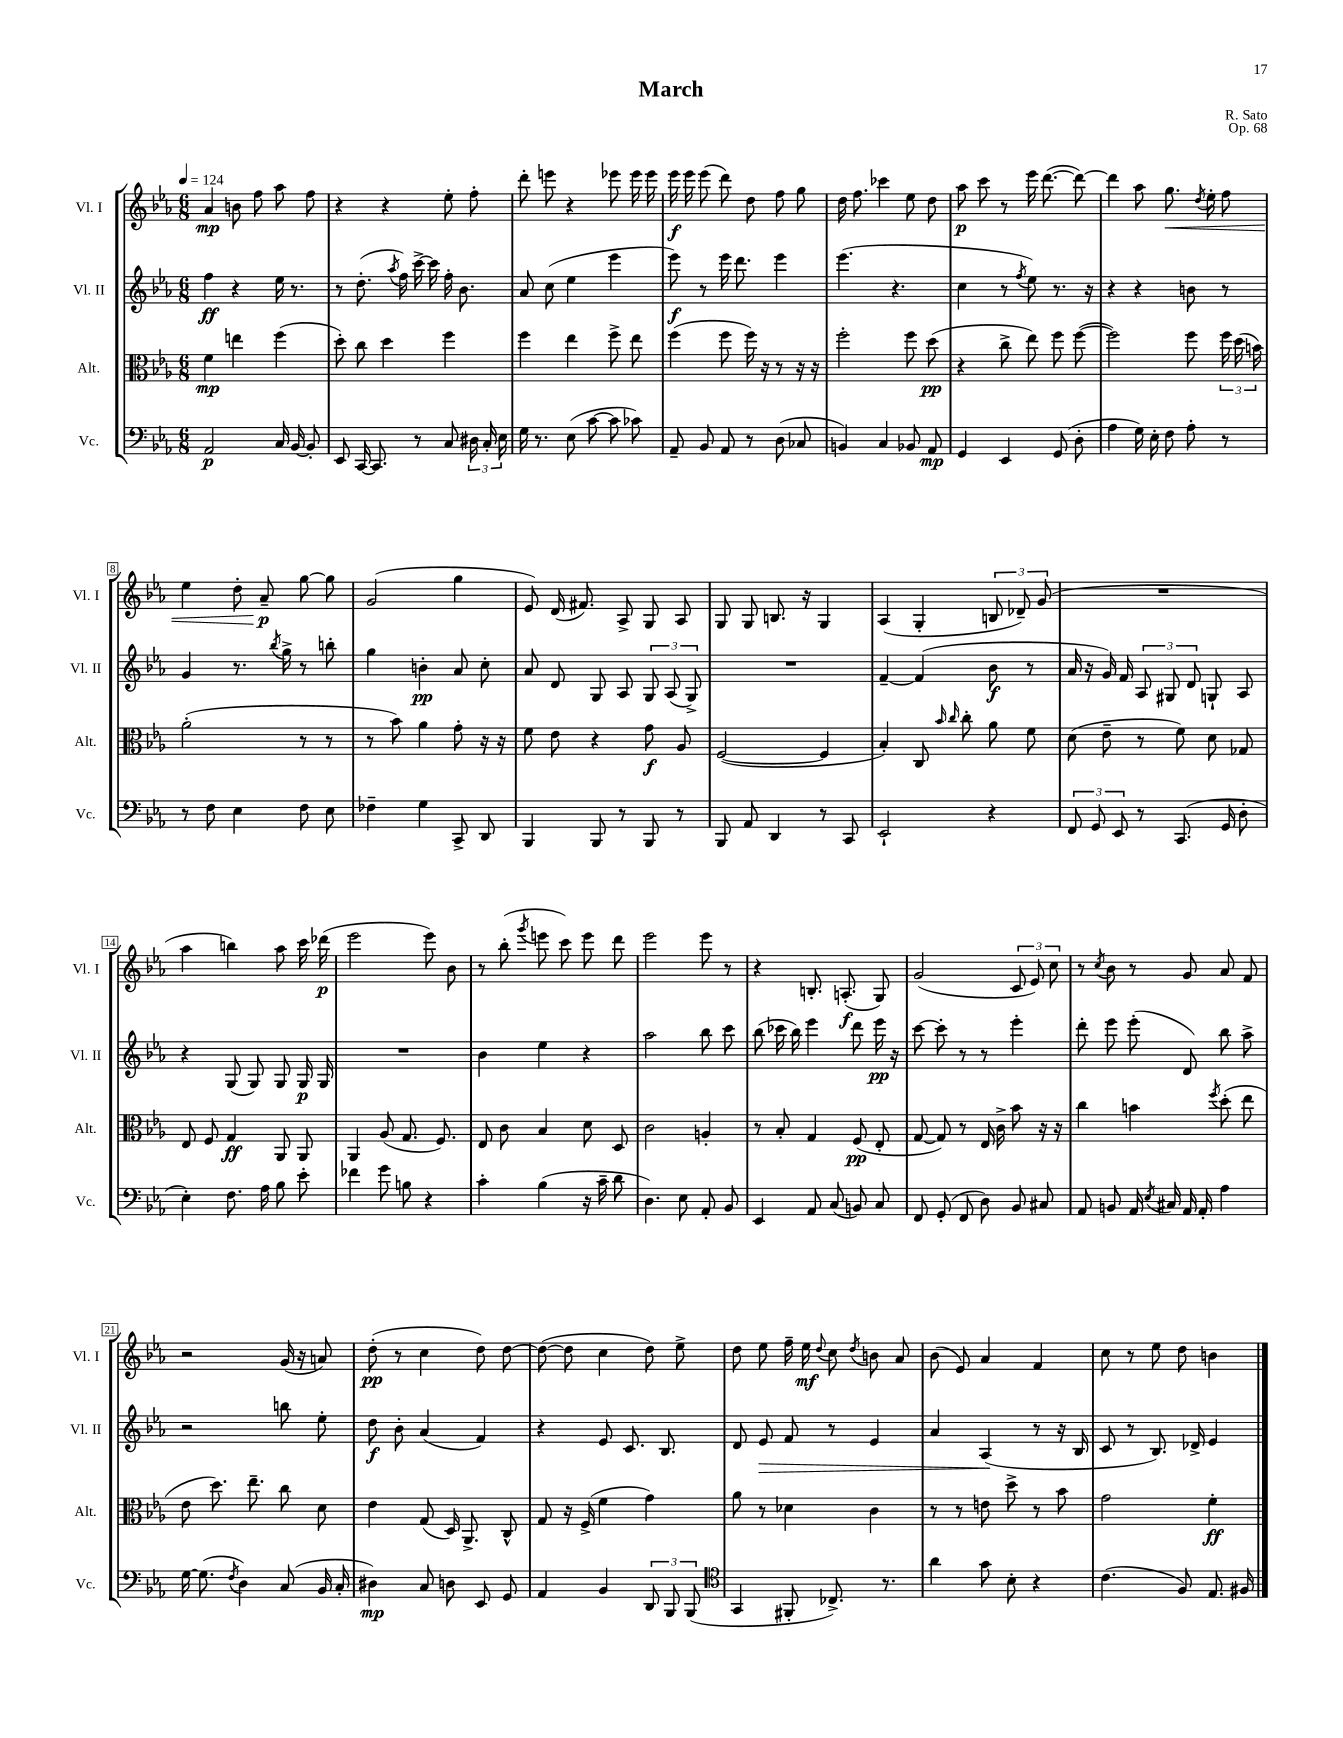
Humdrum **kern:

**kern	**dynam	**kern	**dynam	**kern	**dynam	**kern	**dynam
*part4	*part4	*part3	*part3	*part2	*part2	*part1	*part1
*staff4	*staff4	*staff3	*staff3	*staff2	*staff2	*staff1	*staff1
*I"Vc.	*	*I"Alt.	*	*I"Vl. II	*	*I"Vl. I	*
*I'Vc.	*	*I'Alt.	*	*I'Vl. II	*	*I'Vl. I	*
*clefF4	*	*clefC3	*	*clefG2	*	*clefG2	*
*k[b-e-a-]	*	*k[b-e-a-]	*	*k[b-e-a-]	*	*k[b-e-a-]	*
*M6/8	*	*M6/8	*	*M6/8	*	*M6/8	*
*MM124	*	*MM124	*	*MM124	*	*MM124	*
=1	=1	=1	=1	=1	=1	=1	=1
2AA-/	p	4f\	mp	4ff\	ff	4a-/	mp
.	.	4een\	.	4r	.	8bn\	.
.	.	.	.	.	.	8ff\	.
16C/	.	(4ff\	.	16ee-\	.	8aa-\	.
[16BB-/	.	.	.	8.r	.	.	.
8BB-'/]	.	.	.	.	.	8ff\	.
=2	=2	=2	=2	=2	=2	=2	=2
8EE-/	.	8dd'\)	.	8r	.	4r	.
[16CC/	.	8cc\	.	(8.dd'\	.	.	.
8.CC/]	.	.	.	.	.	.	.
.	.	4dd\	.	.	.	4r	.
.	.	.	.	8qaa-/	.	.	.
.	.	.	.	16ff\)	.	.	.
8r	.	.	.	[16ccc^\	.	.	.
.	.	.	.	16ccc\]	.	.	.
8C/	.	4ff\	.	16ff'\	.	8ee-'\	.
.	.	.	.	8.b-\	.	.	.
24D#X\	.	.	.	.	.	8ff'\	.
24C'/	.	.	.	.	.	.	.
24E-\	.	.	.	.	.	.	.
=3	=3	=3	=3	=3	=3	=3	=3
16G\	.	4ff\	.	8a-/	.	8ddd'\	.
8.r	.	.	.	.	.	.	.
.	.	.	.	(8cc\	.	8eeen\	.
(8E-\	.	4ee-\	.	4ee-\	.	4r	.
[8c\	.	.	.	.	.	.	.
8c\]	.	8ff^\	.	4eee-\	.	8eee-X\	.
8c-X\)	.	8ee-\	.	.	.	16eee-\	.
.	.	.	.	.	.	16eee-\	.
=4	=4	=4	=4	=4	=4	=4	=4
8AA-~/	.	(4ff\	.	8eee-\)	f	16eee-\	f
.	.	.	.	.	.	16eee-\	.
8BB-/	.	.	.	8r	.	(8eee-\	.
8AA-/	.	8ff\	.	16eee-\	.	8ddd\)	.
.	.	.	.	8.ddd\	.	.	.
8r	.	16ff\)	.	.	.	8dd\	.
.	.	16r	.	.	.	.	.
(8D\	.	8r	.	4eee-\	.	8ff\	.
8C-X/	.	16r	.	.	.	8gg\	.
.	.	16r	.	.	.	.	.
=5	=5	=5	=5	=5	=5	=5	=5
4BBn/)	.	2ff'\	.	(4.eee-\	.	16dd\	.
.	.	.	.	.	.	8.ff\	.
4C/	.	.	.	.	.	4ccc-X\	.
.	.	.	.	4.r	.	.	.
8BB-X/	.	8ff\	.	.	.	8ee-\	.
8AA-/	mp	(8dd\	pp	.	.	8dd\	.
=6	=6	=6	=6	=6	=6	=6	=6
4GG/	.	4r	.	4cc\	.	8aa-\	p
.	.	.	.	.	.	8ccc\	.
4EE-/	.	8cc^\	.	8r	.	8r	.
.	.	.	.	8qff/	.	.	.
.	.	8ee-\)	.	8ee-\)	.	16eee-\	.
.	.	.	.	.	.	([8.ddd\	.
(8GG/	.	8ff\	.	8.r	.	.	.
8D'\	.	([8ff\	.	.	.	8ddd\_)	.
.	.	.	.	16r	.	.	.
=7	=7	=7	=7	=7	=7	=7	=7
4A-\	.	2ff\])	.	4r	.	4ddd\]	.
16G\)	.	.	.	4r	.	8aa-\	.
16E-'\	.	.	.	.	.	.	.
!	!	!	!	!	!	!	!LO:HP:b
8F\	.	.	.	.	.	8.gg\	<
8A-'\	.	8ff\	.	8bn\	.	.	.
.	.	.	.	.	.	8qdd/	.
.	.	.	.	.	.	16ee-'\	.
8r	.	24ff\	.	8r	.	8ff\	.
.	.	(24dd\	.	.	.	.	.
.	.	24bn\)	.	.	.	.	.
!!LO:LB:g=z
=8	=8	=8	=8	=8	=8	=8	=8
8r	.	(2a-'\	.	4g/	.	4ee-\	.
8F\	.	.	.	.	.	.	.
4E-\	.	.	.	8.r	.	8dd'\	.
.	.	.	.	.	.	8a-~/	p
.	.	.	.	8qbb-/	.	.	.
.	.	.	.	16gg^\	.	.	.
8F\	.	8r	.	8r	.	[8gg\	[
8E-\	.	8r	.	8bbn'\	.	8gg\]	.
=9	=9	=9	=9	=9	=9	=9	=9
4F-X~\	.	8r	.	4gg\	.	(2g/	.
.	.	8b-\)	.	.	.	.	.
4G\	.	4a-\	.	4bn'\	pp	.	.
8CC^/	.	8g'\	.	8a-/	.	4gg\	.
8DD/	.	16r	.	8cc'\	.	.	.
.	.	16r	.	.	.	.	.
=10	=10	=10	=10	=10	=10	=10	=10
4BBB-/	.	8f\	.	8a-/	.	8e-/)	.
.	.	8e-\	.	8d/	.	(16d/	.
.	.	.	.	.	.	8.f#X/)	.
8BBB-/	.	4r	.	8G/	.	.	.
8r	.	.	.	8A-/	.	8A-^/	.
8BBB-/	.	8g\	f	12G/	.	8G/	.
.	.	.	.	(12A-/	.	.	.
8r	.	8A-/	.	.	.	8A-/	.
.	.	.	.	12G^/)	.	.	.
=11	=11	=11	=11	=11	=11	=11	=11
8BBB-/	.	([2F/	.	2.r	.	8G/	.
8AA-/	.	.	.	.	.	8G/	.
4DD/	.	.	.	.	.	8.Bn/	.
.	.	.	.	.	.	16r	.
8r	.	4F/]	.	.	.	4G/	.
8CC/	.	.	.	.	.	.	.
=12	=12	=12	=12	=12	=12	=12	=12
2EE-`/	.	4B-'/)	.	[4f~/	.	(4A-/	.
.	.	8C/	.	(4f/]	.	4G'/	.
.	.	16qqb-/	.	.	.	.	.
.	.	16qqcc/	.	.	.	.	.
.	.	8cc'\	.	.	.	.	.
4r	.	8a-\	.	8b-\	f	12Bn/	.
.	.	.	.	.	.	12d-X~/)	.
.	.	8f\	.	8r	.	.	.
.	.	.	.	.	.	(12g/	.
=13	=13	=13	=13	=13	=13	=13	=13
12FF/	.	(8d\	.	16a-/	.	2.r	.
.	.	.	.	16r	.	.	.
12GG/	.	.	.	.	.	.	.
.	.	8e-~\	.	16g/)	.	.	.
12EE-/	.	.	.	.	.	.	.
.	.	.	.	16f/	.	.	.
8r	.	8r	.	12A-/	.	.	.
.	.	.	.	12G#X/	.	.	.
(8.CC/	.	8f\)	.	.	.	.	.
.	.	.	.	12d/	.	.	.
.	.	8d\	.	8Gn`/	.	.	.
16GG/	.	.	.	.	.	.	.
8D'\	.	8G-X/	.	8A-/	.	.	.
!!LO:LB:g=z
=14	=14	=14	=14	=14	=14	=14	=14
4E-'\)	.	8E-/	.	4r	.	4aa-\	.
.	.	8F/	.	.	.	.	.
8.F\	.	4G/	ff	(8G/	.	4bbn\)	.
.	.	.	.	8G/)	.	.	.
16A-\	.	.	.	.	.	.	.
8B-\	.	8AA-/	.	8G/	.	8aa-\	.
8e-'\	.	8AA-/	.	16G/	p	16ccc\	.
.	.	.	.	16G/	.	(16ddd-X\	p
=15	=15	=15	=15	=15	=15	=15	=15
4f-X\	.	4AA-/	.	2.r	.	2eee-\	.
8g\	.	(8A-/	.	.	.	.	.
8Bn\	.	8.G/	.	.	.	.	.
4r	.	.	.	.	.	8eee-\)	.
.	.	8.F/)	.	.	.	.	.
.	.	.	.	.	.	8b-\	.
=16	=16	=16	=16	=16	=16	=16	=16
4c'\	.	8E-/	.	4b-\	.	8r	.
.	.	8c\	.	.	.	(8bb-'\	.
.	.	.	.	.	.	8qggg/	.
(4B-\	.	4B-/	.	4ee-\	.	8eeen\	.
.	.	.	.	.	.	8ccc\)	.
16r	.	8d\	.	4r	.	8eee\	.
16c~\	.	.	.	.	.	.	.
8d\	.	8D/	.	.	.	8ddd\	.
=17	=17	=17	=17	=17	=17	=17	=17
4.D\)	.	2c\	.	2aa-\	.	2eee-\	.
8E-\	.	.	.	.	.	.	.
8AA-'/	.	4An'/	.	8bb-\	.	8eee-\	.
8BB-/	.	.	.	8ccc\	.	8r	.
=18	=18	=18	=18	=18	=18	=18	=18
4EE-/	.	8r	.	(8bb-\	.	4r	.
.	.	8B-'/	.	16ccc-X\	.	.	.
.	.	.	.	16bb-\)	.	.	.
8AA-/	.	4G/	.	4eee-\	.	8.Bn'/	.
(8C/	.	.	.	.	.	.	.
.	.	.	.	.	.	(8.An'/	f
8BBn/)	.	(8F/	pp	8ddd\	.	.	.
8C/	.	8E-'/	.	16eee-\	pp	8G/)	.
.	.	.	.	16r	.	.	.
=19	=19	=19	=19	=19	=19	=19	=19
8FF/	.	[8G/	.	[8ccc\	.	(2g/	.
(8GG'/	.	8G/])	.	8ccc'\]	.	.	.
8FF/	.	8r	.	8r	.	.	.
8D\)	.	16E-/	.	8r	.	.	.
.	.	16c^\	.	.	.	.	.
8BB-/	.	8b-\	.	4eee-'\	.	12c/	.
.	.	.	.	.	.	12e-/)	.
8C#X/	.	16r	.	.	.	.	.
.	.	.	.	.	.	12cc\	.
.	.	16r	.	.	.	.	.
=20	=20	=20	=20	=20	=20	=20	=20
8AA-/	.	4cc\	.	8ddd'\	.	8r	.
.	.	.	.	.	.	8qcc/	.
8BBn/	.	.	.	8eee-\	.	8b-\	.
16AA-/	.	4bn\	.	(8eee-'\	.	8r	.
8qE-/	.	.	.	.	.	.	.
16C#X/	.	.	.	.	.	.	.
16AA-/	.	.	.	8d/)	.	8g/	.
16AA-'/	.	.	.	.	.	.	.
.	.	8qff/	.	.	.	.	.
4A-\	.	(8dd'\	.	8bb-\	.	8a-/	.
.	.	8ee-\	.	8aa-^\	.	8f/	.
!!LO:LB:g=z
=21	=21	=21	=21	=21	=21	=21	=21
[16G\	.	8e-\	.	2r	.	2r	.
(8.G\]	.	.	.	.	.	.	.
.	.	8.dd\)	.	.	.	.	.
8qF/	.	.	.	.	.	.	.
4D\)	.	.	.	.	.	.	.
.	.	8.ee-~\	.	.	.	.	.
(8C/	.	8cc\	.	8bbn\	.	(16g/	.
.	.	.	.	.	.	16r	.
16BB-/	.	8d\	.	8ee-'\	.	8an/)	.
16C'/	.	.	.	.	.	.	.
=22	=22	=22	=22	=22	=22	=22	=22
4D#X\)	mp	4e-\	.	8dd\	f	(8dd'\	pp
.	.	.	.	8b-'\	.	8r	.
8C/	.	(8G/	.	(4a-/	.	4cc\	.
8Dn\	.	16D/)	.	.	.	.	.
.	.	8.AA-^/	.	.	.	.	.
8EE-/	.	.	.	4f/)	.	8dd\)	.
8GG/	.	8C^^/	.	.	.	[8dd\	.
=23	=23	=23	=23	=23	=23	=23	=23
4AA-/	.	8G/	.	4r	.	(8dd\_	.
.	.	16r	.	.	.	8dd\]	.
.	.	(16F^/	.	.	.	.	.
4BB-/	.	4f\	.	8e-/	.	4cc\	.
.	.	.	.	8.c/	.	.	.
12DD/	.	4g\)	.	.	.	8dd\)	.
.	.	.	.	8.B-/	.	.	.
12BBB-/	.	.	.	.	.	.	.
.	.	.	.	.	.	8ee-^\	.
(12BBB-/	.	.	.	.	.	.	.
=24	=24	=24	=24	=24	=24	=24	=24
*clefC4	*	*	*	*	*	*	*
4GG/	.	8a-\	.	8d/	.	8dd\	.
!	!	!	!	!	!LO:HP:b	!	!
.	.	8r	.	8e-/	>	8ee-\	.
8FF#X'/	.	4d-X\	.	8f/	.	16ff~\	.
.	.	.	.	.	.	16ee-\	mf
.	.	.	.	.	.	8qqdd/	.
8.C-X^/)	.	.	.	8r	.	8cc\	.
.	.	.	.	.	.	8qdd/	.
.	.	4c\	.	4e-/	.	8bn\	.
8.r	.	.	.	.	.	.	.
.	.	.	.	.	.	8a-/	.
=25	=25	=25	=25	=25	=25	=25	=25
4a-\	.	8r	.	4a-/	.	(8b-\	.
.	.	8r	.	.	.	8e-/)	.
8g\	.	8en\	.	(4A-/	.	4a-/	.
8B-'\	.	8dd^\	.	.	.	.	.
4r	.	8r	.	8r	]	4f/	.
.	.	8b-\	.	16r	.	.	.
.	.	.	.	16B-/	.	.	.
=26	=26	=26	=26	=26	=26	=26	=26
(4.c\	.	2g\	.	8c/	.	8cc\	.
.	.	.	.	8r	.	8r	.
.	.	.	.	8.B-/)	.	8ee-\	.
8F/)	.	.	.	.	.	8dd\	.
.	.	.	.	16d-X^/	.	.	.
8.E-/	.	4f'\	ff	4e-/	.	4bn\	.
16F#X/	.	.	.	.	.	.	.
==	==	==	==	==	==	==	==
*-	*-	*-	*-	*-	*-	*-	*-
